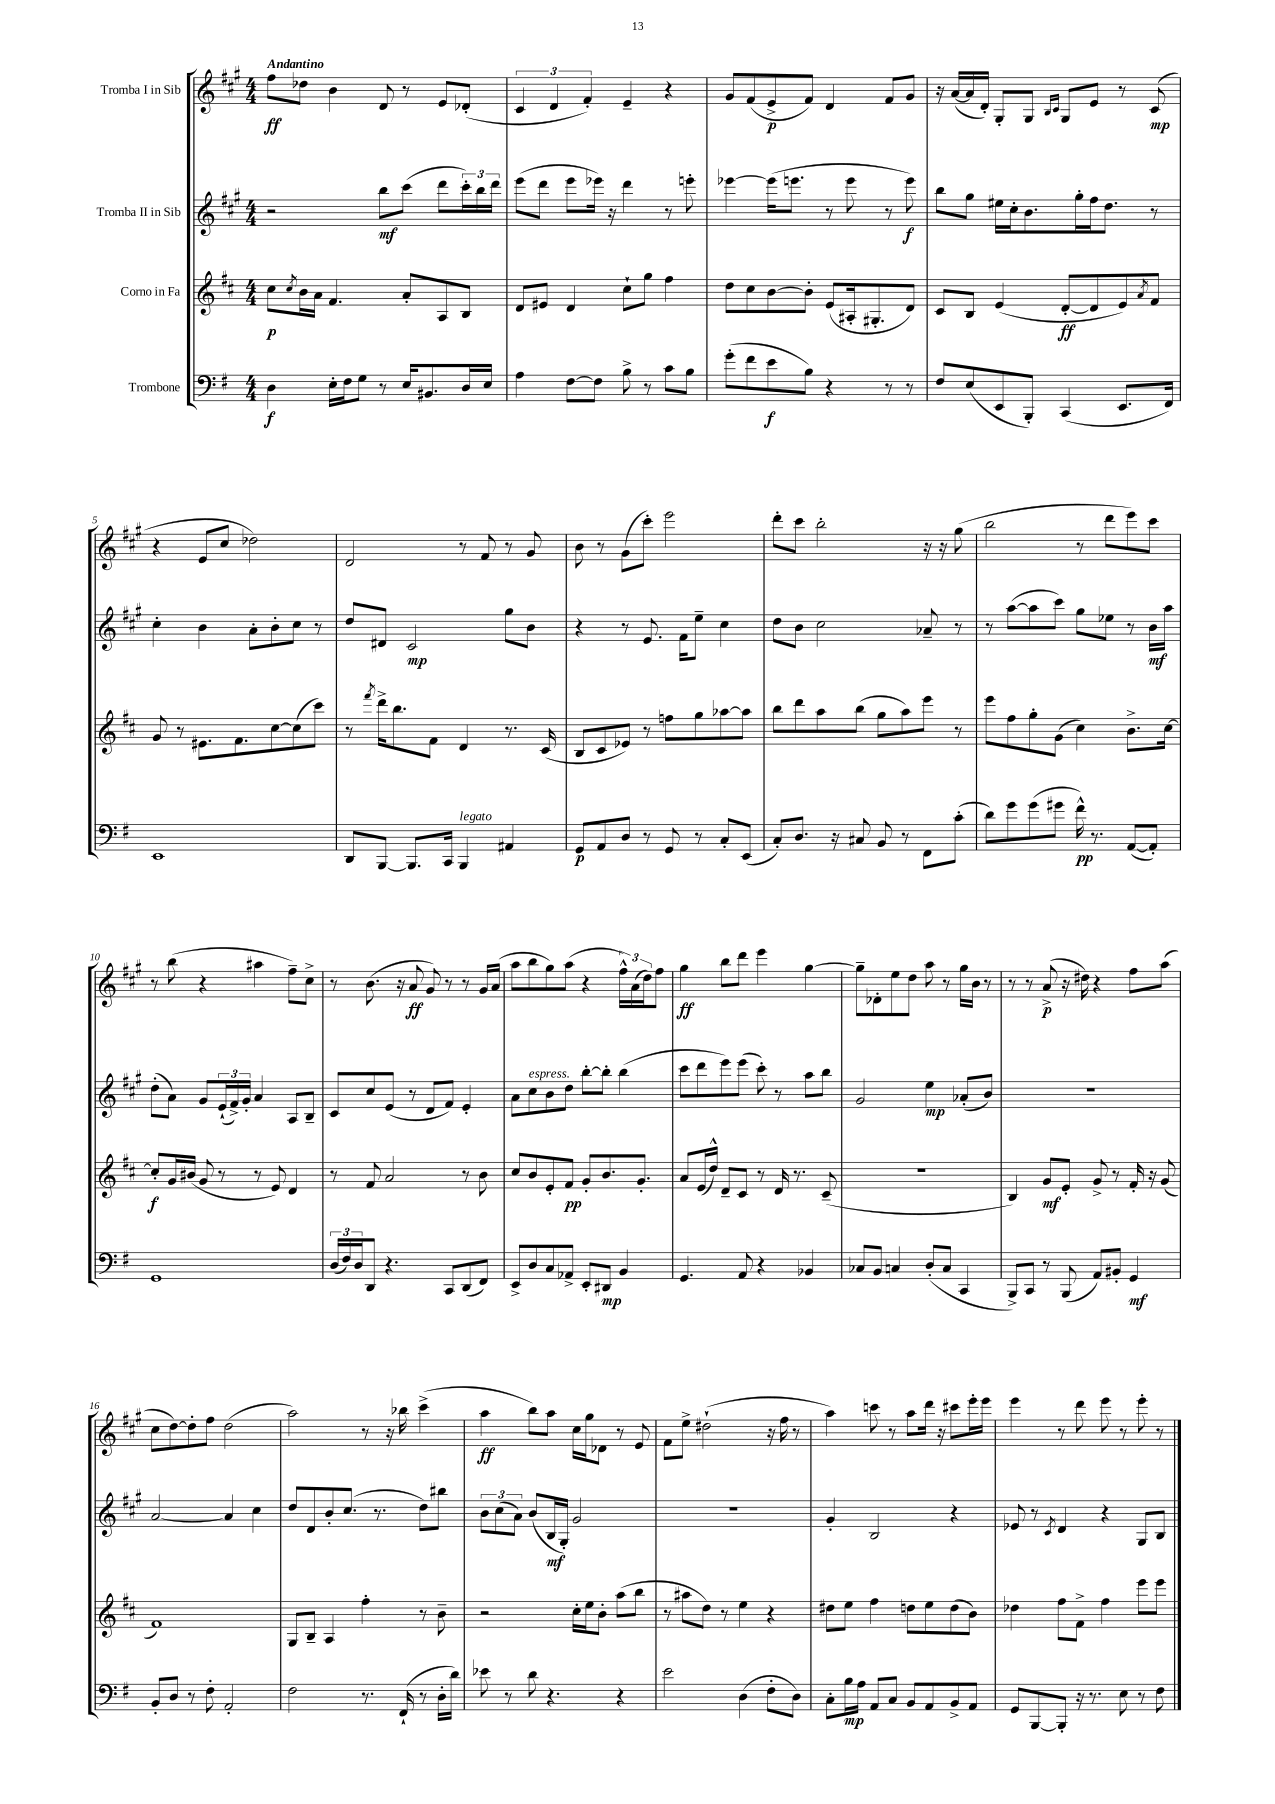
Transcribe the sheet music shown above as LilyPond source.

<<
\new StaffGroup <<
\new Staff = "s0" \with { instrumentName = "Tromba I in Sib" } {
    \clef treble \key a \major \numericTimeSignature \time 4/4 \tempo "Andantino"
    fis''8\ff des''8 b'4 d'8 r8 e'8 des'8-.( |
    \tuplet 3/2 { cis'4 d'4 fis'4-.) } e'4-- r4 |
    gis'8 fis'8( e'8->\p fis'8) d'4 fis'8 gis'8 |
    r16 a'16~( a'16 d'16-.) gis8-. gis8 \grace { b16 cis'16 } gis8 e'8 r8 cis'8\mp( |
    r4 e'8 cis''8 des''2) |
    d'2 r8 fis'8 r8 gis'8 |
    b'8 r8 gis'8( cis'''8-.) e'''2 |
    d'''8-. cis'''8 b''2-. r16 r16 gis''8( |
    b''2 r8 d'''8 e'''8) cis'''8 |
    r8 b''8( r4 ais''4 fis''8--) cis''8-> |
    r8 b'8.( r16 a'8\ff gis'8) r8 r8 gis'16 a'16( |
    a''8 b''8 gis''8) a''8( r4 \tuplet 3/2 { fis''16-^) a'16( d''16) } fis''8 |
    gis''4\ff b''8 d'''8 e'''4 gis''4~ |
    gis''8-- des'8-. e''8 d''8 a''8 r8 gis''16 b'16 r8 |
    r8 r8 a'8->\p( r16 dis''16) r4 fis''8 a''8( |
    cis''8 d''8~) d''8-. fis''8 d''2( |
    a''2) r8 r16 bes''16 cis'''4->( |
    a''4\ff b''8) a''8 cis''16 gis''16 des'8 r8 e'8 |
    fis'8 e''8-> dis''2-!( r16 fis''16 r8 |
    a''4) c'''8 r8 a''8 d'''16 r16 cis'''8 e'''16-. e'''16 |
    e'''4 r8 d'''8 e'''8 r8 e'''8-. r8 \bar "|." |
}
\new Staff = "s1" \with { instrumentName = "Tromba II in Sib" } {
    \clef treble \key a \major \numericTimeSignature \time 4/4
    r2 b''8\mf cis'''8( d'''8 \tuplet 3/2 { cis'''16-.) b''16 d'''16 } |
    e'''8( d'''8 e'''8 ees'''16) r16 d'''4 r8 e'''8-. |
    ees'''4~ ees'''16( e'''8. r8 e'''8 r8 e'''8\f) |
    b''8 gis''8 eis''16 cis''16-. b'8. gis''16-. fis''16 d''8. r8 |
    cis''4-. b'4 a'8-. b'8-. cis''8 r8 |
    d''8 dis'8 cis'2\mp gis''8 b'8 |
    r4 r8 e'8. fis'16 e''8-- cis''4 |
    d''8 b'8 cis''2 aes'8-- r8 |
    r8 a''8~( a''8 cis'''8) gis''8 ees''8 r8 b'16\mf a''16 |
    d''8-.( a'8) gis'8 \tuplet 3/2 { e'16-!( fis'16->) gis'16-. } a'4 a8 b8-- |
    cis'8 cis''8 e'8( r8 d'8 fis'8) e'4-. |
    a'8 cis''8^\markup { \italic "espress." } b'8 d''8 b''8~-. b''8-. b''4( |
    cis'''8 d'''8 e'''8) e'''8( cis'''8-.) r8 a''8 b''8 |
    gis'2 e''4\mp aes'8-.( b'8) |
    R1 |
    a'2~ a'4 cis''4 |
    d''8 d'8 b'8-. cis''8.( r8. d''8) bis''8 |
    \tuplet 3/2 { b'8 cis''8( a'8) } b'8( b16\mf gis16-.) gis'2 |
    R1 |
    gis'4-. b2 r4 |
    ees'8 r8 \acciaccatura { cis'8 } d'4 r4 gis8 b8 \bar "|." |
}
\new Staff = "s2" \with { instrumentName = "Corno in Fa" } {
    \clef treble \key d \major \numericTimeSignature \time 4/4
    cis''8\p \acciaccatura { cis''8 } b'16 a'16 fis'4. a'8-. a8 b8 |
    d'8 eis'8 d'4 cis''8-! g''8 fis''4 |
    d''8 cis''8 b'8~ b'8-. e'8( ais16-. gis8.-. d'8) |
    cis'8 b8 e'4( d'8~-.\ff d'8 e'8) \acciaccatura { a'8 } fis'8 |
    g'8 r8 eis'8. fis'8. cis''8~ cis''8( cis'''8) |
    r8 \acciaccatura { fis'''8 } d'''16-> b''8. fis'8 d'4 r8. cis'16( |
    b8 cis'8 ees'8) r8 f''8 g''8 aes''8~ aes''8 |
    b''8 d'''8 a''8 b''8( g''8 a''8) e'''8 r8 |
    e'''8 fis''8 g''8-. g'8( cis''4) b'8.-> cis''16~ |
    cis''8-.\f g'16 bis'16( g'8 r8 r8 e'8) d'4 |
    r8 fis'8 a'2 r8 b'8 |
    cis''8 b'8 e'8-. fis'8\pp g'8-. b'8. g'8.-. |
    a'8 e'16( d''16-^) d'8-- cis'8 r8 d'16 r8. cis'8--( |
    r1 |
    b4) g'8\mf e'8-. g'8-> r8 fis'16-. r16 g'8( |
    fis'1) |
    g8 b8-- a4 fis''4-. r8 b'8-- |
    r2 cis''16-. e''16 b'8-. a''8( b''8 |
    r8 ais''8 d''8) r8 e''4 r4 |
    dis''8 e''8 fis''4 d''8 e''8 d''8( b'8) |
    des''4 fis''8 fis'8-> fis''4 e'''8 e'''8 \bar "|." |
}
\new Staff = "s3" \with { instrumentName = "Trombone" } {
    \clef bass \key g \major \numericTimeSignature \time 4/4
    d4\f e16-. fis16 g8 r8 e16 bis,8. d16 e16 |
    a4 fis8~ fis8 b8-> r8 c'8 b8 |
    g'8-.( fis'8 e'8\f b8) r4 r8 r8 |
    fis8 e8( e,8 b,,8-.) c,4( e,8. fis,16) |
    e,1 |
    d,8 b,,8~ b,,8. c,16 b,,4^\markup { \italic "legato" } ais,4 |
    g,8\p a,8 d8 r8 g,8 r8 c8-. e,8( |
    c8-.) d8. r16 cis8 b,8 r8 fis,8 c'8-.( |
    d'8) g'8 g'8( gis'8 fis'16-^\pp) r8. a,8~( a,8-.) |
    g,1 |
    \tuplet 3/2 { d16( fis16) d16 } d,8 r4. c,8 d,8( fis,8) |
    e,8-> d8 c8 aes,8-> e,8-. dis,8\mp b,4 |
    g,4. a,8 r4 bes,4 |
    ces8 b,8 c4 d8-.( c8 c,4 |
    b,,8->) c,8 r8 b,,8( a,8) bis,8-. g,4\mf |
    b,8-. d8 r8 fis8-. a,2-. |
    fis2 r8. fis,16-!( r8 d16-. d'16) |
    ees'8 r8 d'8 r4. r4 |
    e'2 d4( fis8-. d8) |
    c8-. b16\mp a16 a,8 c8 b,8 a,8 b,8-> a,8 |
    g,8 b,,8~ b,,8-. r16 r8. e8 r8 fis8 \bar "|." |
}
>>
>>
